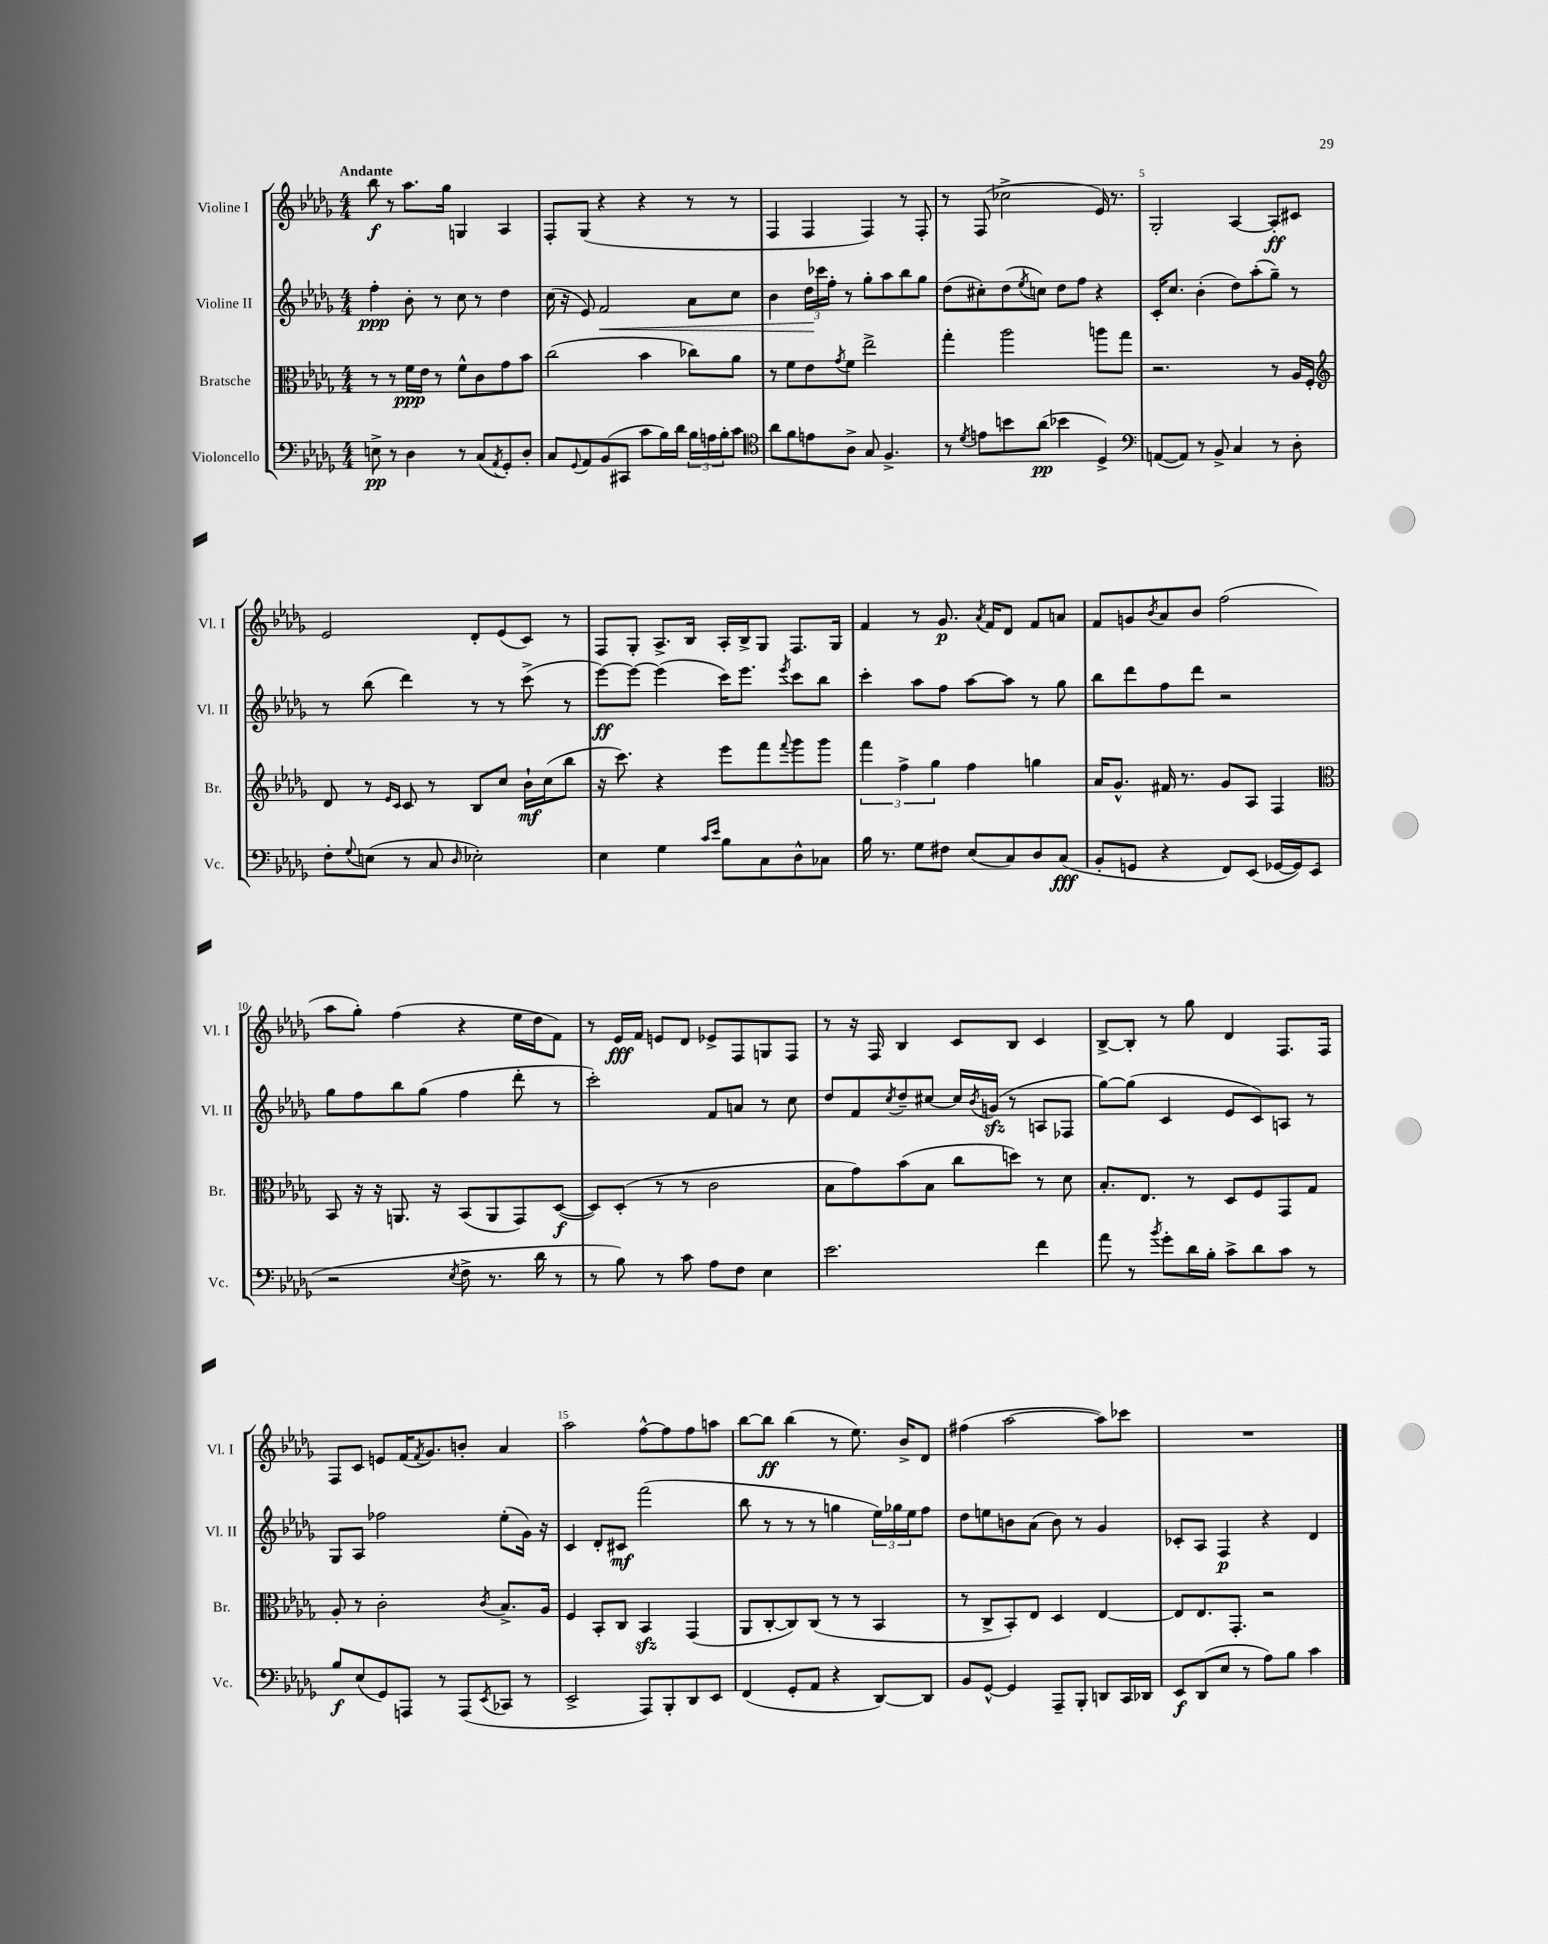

**kern	**dynam	**kern	**dynam	**kern	**dynam	**kern	**dynam
*part4	*part4	*part3	*part3	*part2	*part2	*part1	*part1
*staff4	*staff4	*staff3	*staff3	*staff2	*staff2	*staff1	*staff1
*I"Violoncello	*	*I"Bratsche	*	*I"Violine II	*	*I"Violine I	*
*I'Vc.	*	*I'Br.	*	*I'Vl. II	*	*I'Vl. I	*
*clefF4	*	*clefC3	*	*clefG2	*	*clefG2	*
*k[b-e-a-d-g-]	*	*k[b-e-a-d-g-]	*	*k[b-e-a-d-g-]	*	*k[b-e-a-d-g-]	*
*M4/4	*	*M4/4	*	*M4/4	*	*M4/4	*
=1	=1	=1	=1	=1	=1	=1	=1
!	!	!	!	!	!	!LO:TX:a:B:t=Andante	!
8En^\	pp	8r	.	4ff'\	ppp	8bb-\	f
8r	.	8r	.	.	.	8r	.
4D-\	.	16f\LL	ppp	8b-'\	.	8.aa-\L	.
.	.	16e-\JJ	.	.	.	.	.
.	.	8r	.	8r	.	.	.
.	.	.	.	.	.	16gg-\Jk	.
8r	.	8f^^\L	.	8cc\	.	4Gn/	.
(8C/L	.	8c\	.	8r	.	.	.
8qAA-/	.	.	.	.	.	.	.
8GG-'/)	.	8g-\	.	4dd-\	.	4A-/	.
8D-'/J	.	8b-\J	.	.	.	.	.
=2	=2	=2	=2	=2	=2	=2	=2
8C/L	.	(2cc\	.	(16cc\	.	8F'/L	.
.	.	.	.	16r	.	.	.
8qqGG-/	.	.	.	.	.	.	.
8AA-/	.	.	.	8e-/)	.	(8G-/J	.
!	!	!	!	!	!LO:HP:b	!	!
(8BB-/	.	.	.	2f/	<	4r	.
8CC#X/J	.	.	.	.	.	.	.
8c\L	.	4b-\	.	.	.	4r	.
16B-\L)	.	.	.	.	.	.	.
16d-\JJ	.	.	.	.	.	.	.
24B-\LL	.	8cc-X\L)	.	8a-\L	.	8r	.
24An\	.	.	.	.	.	.	.
24B-'\J	.	.	.	.	.	.	.
8c\J	.	8a-\J	.	8cc\J	.	8r	.
=3	=3	=3	=3	=3	=3	=3	=3
*clefC4	*	*	*	*	*	*	*
8a-\L	.	8r	.	4b-\	.	4F/	.
8f\	.	8f\L	.	.	.	.	.
8en\	.	8e-\	.	24dd-\LL	.	4F/	.
.	.	.	.	24ccc-X\	[	.	.
.	.	.	.	24ff'\JJ	.	.	.
.	.	8qg-/	.	.	.	.	.
8A-^\J	.	8f\J	.	8r	.	.	.
8G-/	.	2ee-^\	.	8gg-'\L	.	4F/)	.
4.F^/	.	.	.	8aa-\	.	.	.
.	.	.	.	8bb-\	.	8r	.
.	.	.	.	8gg-\J	.	8F'/	.
=4	=4	=4	=4	=4	=4	=4	=4
8r	.	4gg-'\	.	(8dd-\L	.	8r	.
8qd-/	.	.	.	.	.	.	.
8en\L	.	.	.	8cc#X'\)	.	(8F/	.
8bn\	.	2aa-\	.	(8dd-\	.	2cc-X^\	.
.	.	.	.	8qee-/	.	.	.
(8a-\J	pp	.	.	8ccn\J)	.	.	.
4b-X\	.	.	.	8dd-\L	.	.	.
.	.	.	.	8ff\J	.	.	.
4D-^/)	.	8aan\L	.	4r	.	16e-/)	.
.	.	.	.	.	.	8.r	.
.	.	8gg-\J	.	.	.	.	.
=5	=5	=5	=5	=5	=5	=5	=5
*clefF4	*	*	*	*	*	*	*
([8AAn/L	.	2.r	.	16c'/KL	.	2G-'/	.
.	.	.	.	8.cc/J	.	.	.
8AA/J])	.	.	.	.	.	.	.
8r	.	.	.	(4b-'\	.	.	.
8BB-^/	.	.	.	.	.	.	.
4C/	.	.	.	8dd-\L)	.	[4A-/	.
.	.	.	.	(8aa-'\	.	.	.
8r	.	8r	.	8gg-~\J)	.	8A-'/L]	ff
8D-'\	.	16A-/LL	.	8r	.	8c#X/J	.
.	.	16F'/JJ	.	.	.	.	.
!!LO:LB:g=z
=6	=6	=6	=6	=6	=6	=6	=6
*	*	*clefG2	*	*	*	*	*
8F'\L	.	8d-/	.	8r	.	2e-/	.
8qqG-/	.	.	.	.	.	.	.
(8En\J	.	8r	.	(8bb-\	.	.	.
.	.	16qqe-/LL	.	.	.	.	.
.	.	16qqc/JJ	.	.	.	.	.
8r	.	8c/	.	4ddd-\)	.	.	.
8C/	.	8r	.	.	.	.	.
16qqD-/	.	.	.	.	.	.	.
2E-X'\)	.	8B-/L	.	8r	.	8d-'/L	.
.	.	8cc/J	.	8r	.	(8e-/	.
.	.	16b-`\LL	mf	(8ccc^\	.	8c/J)	.
.	.	(16cc\J	.	.	.	.	.
.	.	8bb-\J	.	8r	.	8r	.
=7	=7	=7	=7	=7	=7	=7	=7
4E-\	.	16r	.	[8eee-\L)	ff	8F/L	.
.	.	8.ccc\)	.	.	.	.	.
.	.	.	.	8eee-\J_	.	8G-'/J	.
4G-\	.	4r	.	(4eee-\]	.	8.A-^/L	.
.	.	.	.	.	.	16B-/Jk	.
16qqc/LL	.	.	.	.	.	.	.
16qqe-/JJ	.	.	.	.	.	.	.
8B-\L	.	8eee-\L	.	16ccc\KL)	.	16A-'/LL	.
.	.	.	.	8.eee-\J	.	16B-^/J	.
8C\	.	8fff\	.	.	.	8G-/J	.
.	.	8qqfff/	.	8qeee-/	.	.	.
8D-^^\	.	8ggg-\	.	8ccc\L	.	8.F/L	.
8C-X\J	.	8ggg-\J	.	8bb-\J	.	.	.
.	.	.	.	.	.	16G-/Jk	.
=8	=8	=8	=8	=8	=8	=8	=8
16B-\	.	6fff\	.	4ccc'\	.	4f/	.
8.r	.	.	.	.	.	.	.
.	.	6ff^\	.	.	.	.	.
8G-\L	.	.	.	8aa-\L	.	8r	.
.	.	6gg-\	.	.	.	.	.
8F#X\J	.	.	.	8ff\J	.	8.g-/	p
(8E-/L	.	4ff\	.	[8aa-\L	.	.	.
.	.	.	.	.	.	8qa-/	.
.	.	.	.	.	.	16f/KL	.
8C/)	.	.	.	8aa-\J]	.	8d-/J	.
8D-/	.	4ggn\	.	8r	.	8f/L	.
(8C/J	fff	.	.	8gg-\	.	8an/J	.
=9	=9	=9	=9	=9	=9	=9	=9
8BB-'/L	.	16a-/KL	.	8bb-\L	.	8f/L	.
.	.	8.g-^^/J	.	.	.	.	.
8GGn/J	.	.	.	8ddd-\	.	8gn/	.
.	.	.	.	.	.	8qb-/	.
4r	.	16f#X/	.	8ff\	.	8a-/	.
.	.	8.r	.	.	.	.	.
.	.	.	.	8ddd-\J	.	8b-/J	.
8FF/L)	.	8g-/L	.	2r	.	(2ff\	.
(8EE-/J	.	8A-/J	.	.	.	.	.
[16GG-X/LL	.	4F/	.	.	.	.	.
16GG-/J])	.	.	.	.	.	.	.
(8EE-/J	.	.	.	.	.	.	.
!!LO:LB:g=z
=10	=10	=10	=10	=10	=10	=10	=10
*	*	*clefC3	*	*	*	*	*
2r	.	8BB-/	.	8gg-\L	.	8aa-\L	.
.	.	16r	.	8ff\	.	8gg-'\J)	.
.	.	16r	.	.	.	.	.
.	.	8.AAn/	.	8bb-\	.	(4ff\	.
.	.	.	.	(8gg-\J	.	.	.
.	.	16r	.	.	.	.	.
8qE-/	.	.	.	.	.	.	.
8F^\	.	(8BB-/L	.	4ff\	.	4r	.
8.r	.	8AA/	.	.	.	.	.
.	.	8GG-/)	.	8ddd-'\	.	16ee-\LL	.
16d-\	.	.	.	.	.	16dd-\J	.
8r	.	([8D-/J	f	8r	.	8f\J)	.
=11	=11	=11	=11	=11	=11	=11	=11
8r	.	8D-/L])	.	2ccc'\)	.	8r	.
8B-\)	.	(8D-'/J	.	.	.	16e-/LL	fff
.	.	.	.	.	.	16f/JJ	.
8r	.	8r	.	.	.	8en/L	.
8c\	.	8r	.	.	.	8d-/J	.
8A-\L	.	2c\	.	8f/L	.	8e-X^/L	.
8F\J	.	.	.	8an/J	.	8F/	.
4E-\	.	.	.	8r	.	8Gn/	.
.	.	.	.	8cc\	.	8F/J	.
=12	=12	=12	=12	=12	=12	=12	=12
2.e-\	.	8B-\L	.	8dd-/L	.	8r	.
.	.	8g-\)	.	8f/	.	16r	.
.	.	.	.	.	.	16F/	.
.	.	.	.	8qcc/	.	.	.
.	.	(8b-\	.	8dd-~/	.	4B-/	.
.	.	8B-\J	.	[8cc#X/J	.	.	.
.	.	8cc\L	.	16cc#/LL]	.	8c/L	.
.	.	.	.	8qb-/	.	.	.
.	.	.	.	(16gnzz/JJ	.	.	.
.	.	8ddn\J)	.	8r	.	8B-/J	.
4f\	.	8r	.	8An/L	.	4c/	.
.	.	8d-\	.	8F-X/J	.	.	.
=13	=13	=13	=13	=13	=13	=13	=13
8a-\	.	8.B-'/L	.	[8gg-\L)	.	[8B-^/L	.
8r	.	.	.	(8gg-\J]	.	8B-'/J]	.
.	.	8.E-/J	.	.	.	.	.
8qb-/	.	.	.	.	.	.	.
8g-'\L	.	.	.	4c/	.	8r	.
16d-\L	.	8r	.	.	.	8gg-\	.
16B-'\JJ	.	.	.	.	.	.	.
8c^\L	.	8D-/L	.	8e-/L	.	4d-/	.
8d-\	.	8F/	.	8c/)	.	.	.
8c\J	.	8GG-/	.	8An/J	.	8.F/L	.
8r	.	8G-/J	.	8r	.	.	.
.	.	.	.	.	.	16F/Jk	.
!!LO:LB:g=z
=14	=14	=14	=14	=14	=14	=14	=14
8B-/L	f	8A-'/	.	8G-/L	.	8F/L	.
(8E-/	.	8r	.	8A-/J	.	8c/J	.
8GG-/)	.	2c'\	.	2ff-X\	.	8en/L	.
8AAAn/J	.	.	.	.	.	(16f/K	.
.	.	.	.	.	.	8qf/	.
.	.	.	.	.	.	8.g-/)	.
8r	.	.	.	.	.	.	.
(8AAA/L	.	.	.	.	.	8bn'/J	.
8qEE-/	.	8qc/	.	.	.	.	.
8CC-X/J	.	8.B-^/L	.	(8ee-'\L	.	4a-/	.
8r	.	.	.	16g-\Jk)	.	.	.
.	.	16A-/Jk	.	16r	.	.	.
=15	=15	=15	=15	=15	=15	=15	=15
2EE-^/	.	4F/	.	4c/	.	2aa-\	.
.	.	8BB-'/L	.	8d-'/L	.	.	.
.	.	8C/J	.	8c#X/J	mf	.	.
8AAA-/L)	.	4BB-zz/	.	(2fff\	.	[8ff^^\L	.
8BBB-'/	.	.	.	.	.	8ff\]	.
8DD-/	.	(4GG-/	.	.	.	8ff\	.
8EE-/J	.	.	.	.	.	8aan\J	.
=16	=16	=16	=16	=16	=16	=16	=16
(4FF/	.	8AA-/L	.	8bb-\	.	[8bb-\L	.
.	.	[8C'/	.	8r	.	8bb-\J]	ff
8GG-'/L	.	8C/])	.	8r	.	(4bb-\	.
8AA-/J	.	(8C/J	.	8r	.	.	.
4r	.	8r	.	4ggn\	.	8r	.
.	.	8r	.	.	.	8.ee-\)	.
[8DD-/L)	.	4BB-/	.	24ee-\LL)	.	.	.
.	.	.	.	24gg-X\	.	.	.
.	.	.	.	.	.	16b-^/KL	.
.	.	.	.	24ee-\J	.	.	.
8DD-/J]	.	.	.	8ff\J	.	8d-/J	.
=17	=17	=17	=17	=17	=17	=17	=17
8BB-/L	.	8r	.	8dd-\L	.	(4ff#X\	.
[8GG-^^/J	.	8C^/L	.	8een\	.	.	.
4GG-/]	.	8BB-'/)	.	8bn\	.	[2aa-\	.
.	.	8E-/J	.	(8a-\J	.	.	.
8AAA-~/L	.	4D-/	.	8b\)	.	.	.
8BBB-'/J	.	.	.	8r	.	.	.
8DDn/L	.	[4E-/	.	4g-/	.	8aa-\L])	.
16CC/L	.	.	.	.	.	8ccc-X\J	.
16DD-X/JJ	.	.	.	.	.	.	.
=18	=18	=18	=18	=18	=18	=18	=18
8EE-/L	f	8E-/L]	.	8c-X'/L	.	1r	.
(8DD-/	.	8.E-/	.	8A-/J	.	.	.
8E-/J	.	.	.	4F/	p	.	.
.	.	8.GG-'/J	.	.	.	.	.
8r	.	.	.	.	.	.	.
8A-\L)	.	2r	.	4r	.	.	.
8B-\J	.	.	.	.	.	.	.
4c\	.	.	.	4d-/	.	.	.
==	==	==	==	==	==	==	==
*-	*-	*-	*-	*-	*-	*-	*-
